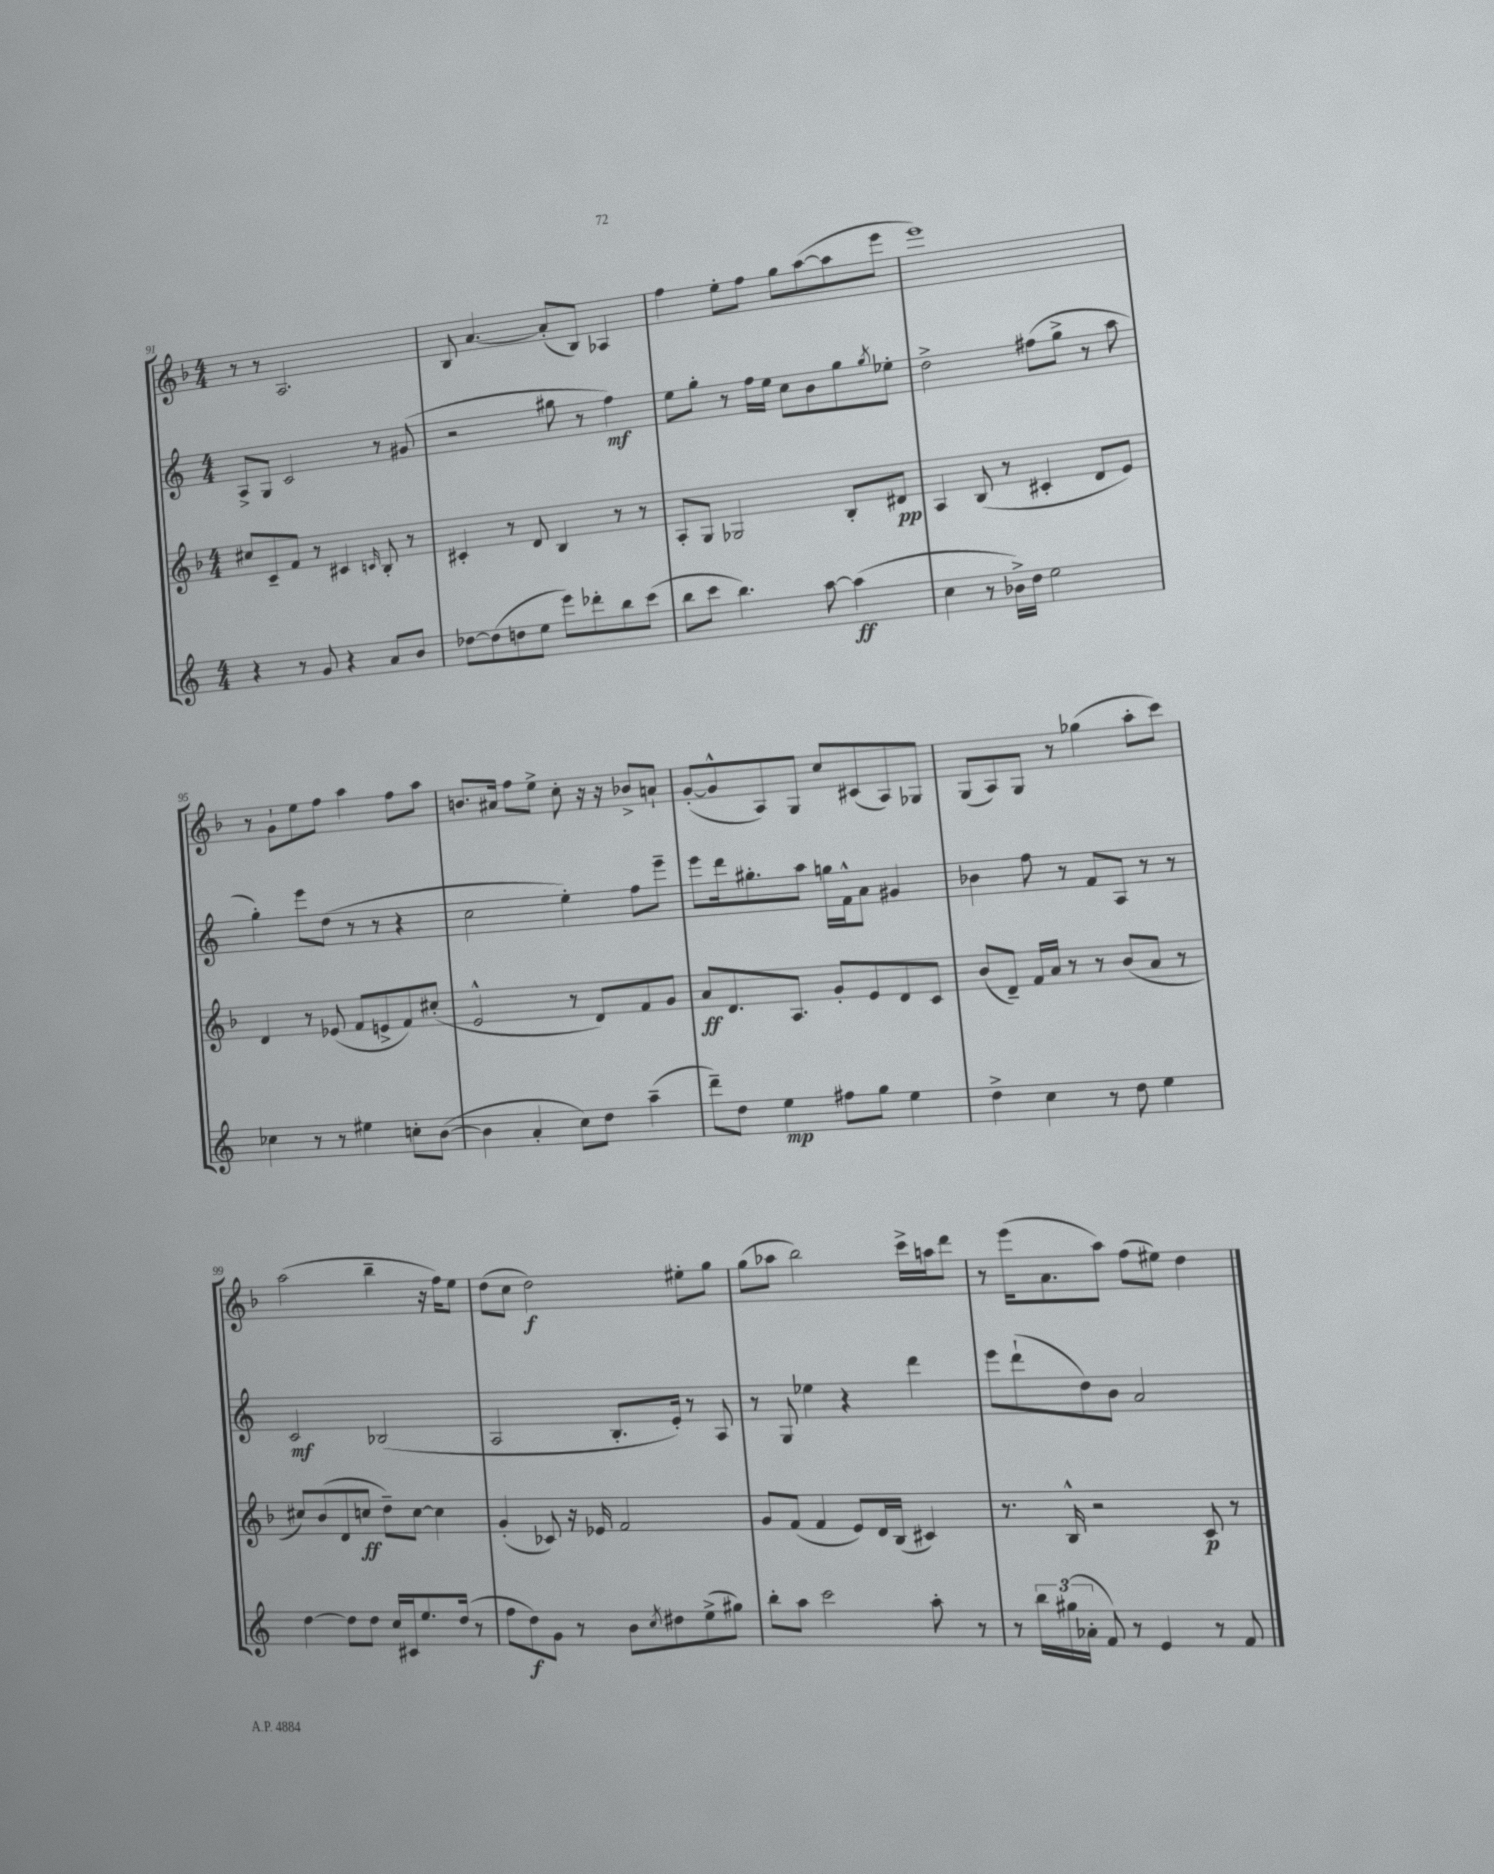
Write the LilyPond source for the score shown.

<<
\new StaffGroup <<
\new Staff = "s0" {
    \clef treble \key f \major \numericTimeSignature \time 4/4
    r8 r8 a2. |
    bes8 a'4.~ a'8-.( bes8) aes4 |
    f''4 e''8-. f''8 g''8 a''8~( a''8 e'''8 |
    e'''1) |
    r8 g'8-! e''8 f''8 a''4 f''8 a''8 |
    b'8. ais'16 f''8 e''8-> c''8-. r16 r16 bes'8-> a'8-! |
    g'8~-.( g'8-^ a8) g8 c''8 cis'8( a8) ges8 |
    g8( a8) g8 r8 ges''4( a''8-. c'''8) |
    a''2( bes''4-- r16 f''16) e''8 |
    d''8( c''8 d''2\f) eis''8-. g''8 |
    g''8( aes''8 bes''2) c'''16-> a''16 d'''8 |
    r8 e'''16( a'8. a''8) f''8( eis''8) d''4 \bar "|." |
}
\new Staff = "s1" {
    \clef treble \key c \major \numericTimeSignature \time 4/4
    a8-> g8 c'2 r8 gis'8( |
    r2 gis''8 r8 f''4\mf) |
    e''8 g''8-. r8 f''16 e''16 c''8 b'8 g''8 \acciaccatura { g''8 } ees''8-. |
    d''2-> fis''8( g''8-> r8 a''8 |
    g''4-.) e'''8 d''8( r8 r8 r4 |
    c''2 e''4-.) f''8 e'''8-- |
    e'''8 d'''16 gis''8.-. a''8 g''16 f'16-^ a'8 gis'4 |
    bes'4 f''8 r8 f'8 a8 r8 r8 |
    c'2\mf bes2( |
    a2 b8.-. e'16-.) r8 a8 |
    r8 g8 ees''4 r4 d'''4 |
    e'''8 d'''8-!( d''8) b'8 a'2 \bar "|." |
}
\new Staff = "s2" {
    \clef treble \key f \major \numericTimeSignature \time 4/4
    cis''8 c'8-- f'8 r8 cis'4 \grace { c'16 } bes8-. r8 |
    cis'4-. r8 d'8 bes4 r8 r8 |
    a8-. g8 ges2 bes8-. dis'8\pp |
    a4 bes8( r8 cis'4-. d'8 e'8) |
    d'4 r8 ees'8( f'8 e'8-> f'8) cis''8-.( |
    e'2-^ r8 d'8) f'8 g'8 |
    a'8\ff d'8. a8. g'8-. e'8 d'8 c'8 |
    bes'8( d'8--) f'16 a'16 r8 r8 bes'8( a'8 r8 |
    cis''8) bes'8( d'8 c''8\ff d''8--) c''8~ c''4 |
    g'4-.( ces'8) r16 ees'16 f'2 |
    g'8 f'8( f'4 e'8) d'16 bes16( cis'4) |
    r8. bes16-^ r2 c'8\p r8 \bar "|." |
}
\new Staff = "s3" {
    \clef treble \key c \major \numericTimeSignature \time 4/4
    r4 r8 g'8 r4 a'8 b'8 |
    des''8~ des''8( d''8 e''8 e'''8) des'''8-. b''8 c'''8( |
    b''8 c'''8 b''4.) a''8~ a''4\ff( |
    c''4 r8 bes'16->) d''16 e''2 |
    ces''4 r8 r8 eis''4 c''8-. b'8~( |
    b'4 a'4-. c''8) d''8 a''4--( |
    d'''8--) d''8 e''4\mp fis''8 g''8 e''4 |
    d''4-> c''4 r8 d''8 e''4 |
    d''4~ d''8 d''8 c''16 cis'16 e''8. d''16( r8 |
    f''8 d''8\f) g'8 r8 b'8 \acciaccatura { c''8 } dis''8 e''8->( gis''8) |
    b''8-. a''8 c'''2 a''8-. r8 |
    r8 \tuplet 3/2 { b''16 gis''16( aes'16-. } f'8) r8 e'4 r8 f'8 \bar "|." |
}
>>
>>
\layout { \context { \Score currentBarNumber = #91 } }
